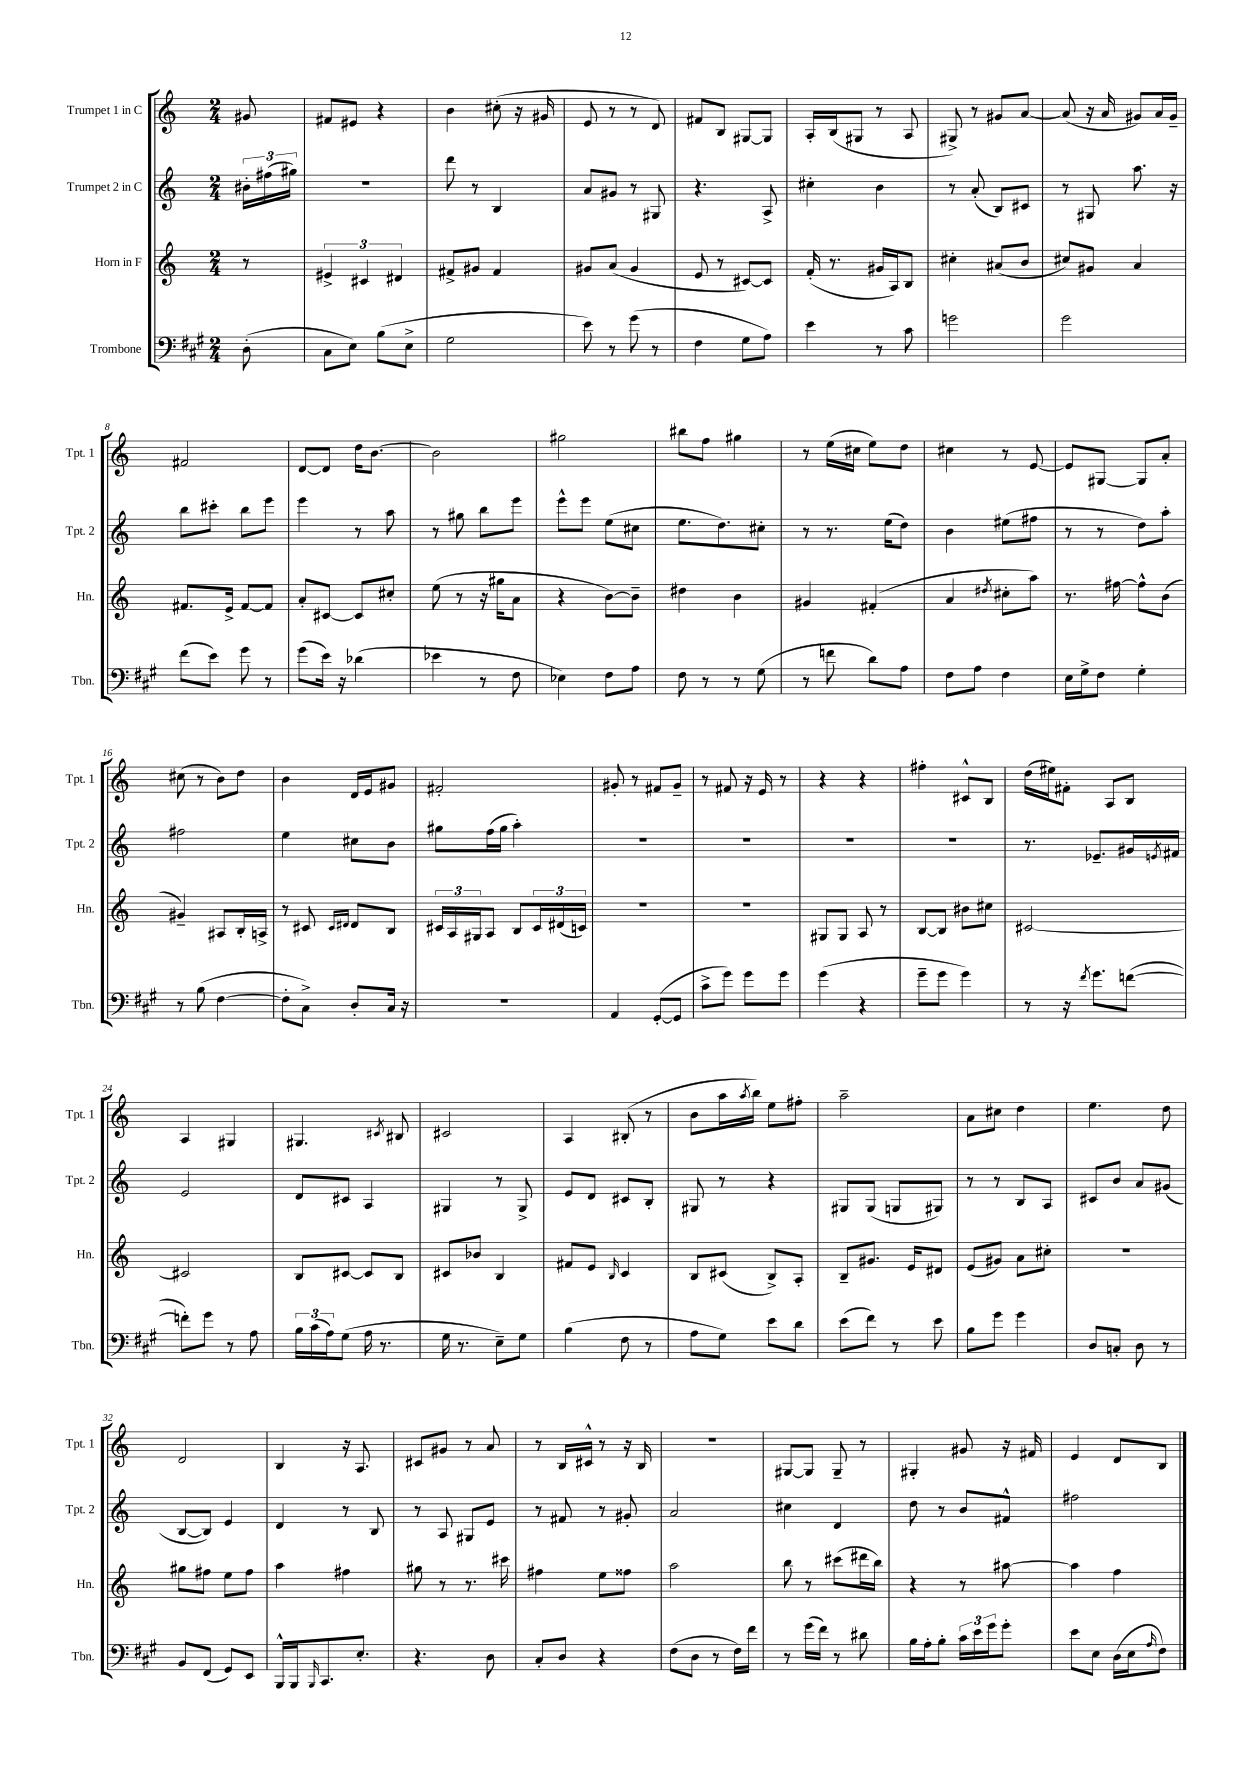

**kern	**kern	**kern	**kern
*part4	*part3	*part2	*part1
*staff4	*staff3	*staff2	*staff1
*I"Trombone	*I"Horn in F	*I"Trumpet 2 in C	*I"Trumpet 1 in C
*I'Tbn.	*I'Hn.	*I'Tpt. 2	*I'Tpt. 1
*clefF4	*clefG2	*clefG2	*clefG2
*k[f#c#g#]	*k[]	*k[]	*k[]
*M2/4	*M2/4	*M2/4	*M2/4
=	=	=	=
(8D'\	8r	24b#X'\LL	8g#X/
.	.	(24ff#X\	.
.	.	24gg#X\JJ)	.
=1	=1	=1	=1
8C#\L	6e#X^/	2r	8f#X/L
8E\J)	.	.	8e#X/J
.	6c#X/	.	.
(8B\L	.	.	4r
.	6d#X/	.	.
8E^\J	.	.	.
=2	=2	=2	=2
2G#\	8f#X^/L	8ddd\	4b\
.	8g#X/J	8r	.
.	4f#/	4B/	(8cc#X'\
.	.	.	16r
.	.	.	16g#X/
=3	=3	=3	=3
8e\)	8g#X/L	8a/L	8e/
8r	(8a/J	8g#X/J	8r
(8g#\	4g#/	8r	8r
8r	.	8G#X/	8d/)
=4	=4	=4	=4
4F#\	8e/	4.r	8f#X/L
.	8r	.	8B/J
8G#\L	[8c#X/L)	.	[8G#X/L
8A\J)	8c#/J]	8A^/	8G#/J]
=5	=5	=5	=5
4e\	(16f'/	4cc#X'\	16A'/LL
.	8.r	.	(16B/J
.	.	.	8G#X/J
8r	16g#X/LL	4b\	8r
.	16A/J)	.	.
8c#\	8B/J	.	8A/
=6	=6	=6	=6
2gn\	4cc#X'\	8r	8G#X^/)
.	.	(8a'/	8r
.	(8a#X/L	8B/L)	8g#X/L
.	8b/J	8c#X/J	[8a/J
=7	=7	=7	=7
2g#\	8cc#X/L)	8r	(8a/]
.	8g#X/J	8G#X/	16r
.	.	.	16a/
.	4a/	8.aa\	8g#X/L)
.	.	.	16a/L
.	.	16r	16g#~/JJ
!!LO:LB:g=z
=8	=8	=8	=8
(8f#\L	8.f#X/L	8bb\L	2f#X/
8e\J)	.	8ccc#X'\J	.
.	16e^/Jk	.	.
8g#\	[8f#/L	8bb\L	.
8r	8f#/J]	8eee\J	.
=9	=9	=9	=9
(8g#\L	8a'/L	4eee\	[8d/L
16e\Jk)	[8c#X/J	.	8d/J]
16r	.	.	.
(4d-X\	8c#/L]	8r	16dd\KL
.	.	.	[8.b\J
.	8cc#X'/J	8aa\	.
=10	=10	=10	=10
4e-X\	(8ee\	8r	2b\]
.	8r	8gg#X\	.
8r	16r	8bb\L	.
.	16gg#X\KL	.	.
8F#\	8a\J	8eee\J	.
=11	=11	=11	=11
4E-X\)	4r	8eee^^\L	2gg#X\
.	.	8eee\J	.
8F#\L	[8b\L)	(8ee\L	.
8A\J	8b~\J]	8cc#X\J	.
=12	=12	=12	=12
8F#\	4dd#X\	8.ee\L	8bb#X\L
8r	.	.	8ff\J
.	.	8.dd\)	.
8r	4b\	.	4gg#X\
(8G#\	.	8cc#X'\J	.
=13	=13	=13	=13
8r	4g#X/	8r	8r
8fn\	.	8.r	(16ee\LL
.	.	.	16cc#X\JJ
8d\L)	(4f#X'/	.	8ee\L)
.	.	(16ee\KL	.
8A\J	.	8dd\J)	8dd\J
=14	=14	=14	=14
8F#\L	4a/	4b\	4cc#X\
8A\J	.	.	.
.	8qdd#X/	.	.
4F#\	8cc#X'\L	(8ee#X\L	8r
.	8aa\J)	8ff#X\J	[8e/
=15	=15	=15	=15
16E\LL	8.r	8r	8e/L]
16G#^\J	.	.	.
8F#\J	.	8r	[8G#X/J
.	[16ff#X\	.	.
4G#'\	8ff#^^\L]	8dd\L)	8G#/L]
.	(8b\J	8aa'\J	8a'/J
!!LO:LB:g=z
=16	=16	=16	=16
8r	4g#X~/)	2ff#X\	(8cc#X\
(8B\	.	.	8r
[4F#\	8A#X/L	.	8b\L)
.	16B'/L	.	8dd\J
.	16An^/JJ	.	.
=17	=17	=17	=17
8F#'\L]	8r	4ee\	4b\
8C#^\J)	8c#X/	.	.
.	16qqc#/LL	.	.
.	16qqd#X/JJ	.	.
8D'/L	8d#/L	8cc#X\L	16d/LL
.	.	.	16e/J
16C#/Jk	8B/J	8b\J	8g#X/J
16r	.	.	.
=18	=18	=18	=18
2r	24c#X/LL	8gg#X\L	2f#X'/
.	24A/	.	.
.	24G#X/J	.	.
.	8A/J	(16ff\L	.
.	.	16gg#\JJ	.
.	8B/L	4aa'\)	.
.	24c#/L	.	.
.	(24d#X/	.	.
.	24cn/JJ)	.	.
=19	=19	=19	=19
4AA/	2r	2r	8g#X'/
.	.	.	8r
([8GG#'/L	.	.	8f#X/L
8GG#/J]	.	.	8g#~/J
=20	=20	=20	=20
8c#^\L	2r	2r	8r
8g#\J)	.	.	8f#X/
8g#\L	.	.	16r
.	.	.	16e/
8g#\J	.	.	8r
=21	=21	=21	=21
(4g#\	8G#X/L	2r	4r
.	8G#/J	.	.
4r	8A/	.	4r
.	8r	.	.
=22	=22	=22	=22
8g#~\L	[8B/L	2r	4ff#X'\
8g#\J	8B/J]	.	.
4g#\)	8b#X\L	.	8c#X^^/L
.	8cc#X\J	.	8B/J
=23	=23	=23	=23
8r	[2c#X/	8.r	(16dd\LL
.	.	.	16ee#X\J)
16r	.	.	8f#X'\J
8qf#/	.	.	.
8.g#\L	.	8.e-X~/L	.
.	.	.	8A/L
([8fn\J	.	16g#X/L	8B/J
.	.	8qen/	.
.	.	16f#X/JJ	.
!!LO:LB:g=z
=24	=24	=24	=24
8fn'\L])	2c#X/]	2e/	4A/
8g#\J	.	.	.
8r	.	.	4G#X/
8A\	.	.	.
=25	=25	=25	=25
24B\LL	8B/L	8d/L	4.G#X/
(24c#\	.	.	.
24A\J)	.	.	.
(8G#\J	[8c#X/J	8c#X/J	.
16A\	8c#/L]	4A/	.
8.r	.	.	.
.	.	.	8qc#X/
.	8B/J	.	8B#X/
=26	=26	=26	=26
16G#\	8c#X/L	4G#X/	2c#X/
8.r	.	.	.
.	8b-X/J	.	.
8E~\L)	4B/	8r	.
8G#\J	.	8G#^/	.
=27	=27	=27	=27
(4B\	8f#X/L	8e/L	4A/
.	8e/J	8d/J	.
.	16qqB/	.	.
8F#\	4c/	8c#X/L	(8B#X'/
8r	.	8B'/J	8r
=28	=28	=28	=28
8A\L	8B/L	8G#X/	8b\L
8G#\J)	(8c#X/J	8r	16aa\L
.	.	.	8qaa/
.	.	.	16bb\JJ)
8e\L	8B^/L)	4r	8ee\L
8d\J	8A'/J	.	8ff#X'\J
=29	=29	=29	=29
(8e\L	8B~/L	8G#X/L	2aa~\
8f#\J)	8.g#X/J	(8G#/J	.
8r	.	8Gn/L	.
.	16e/KL	.	.
8e\	8d#X/J	8G#X/J)	.
=30	=30	=30	=30
8B\L	(8e/L	8r	8a\L
8g#\J	8g#X/J)	8r	8cc#X\J
4g#\	8a\L	8B/L	4dd\
.	8cc#X'\J	8A/J	.
=31	=31	=31	=31
8D/L	2r	8c#X/L	4.ee\
8Cn'/J	.	8b/J	.
8D\	.	8a/L	.
8r	.	(8g#X/J	8dd\
!!LO:LB:g=z
=32	=32	=32	=32
8BB/L	8gg#X\L	[8B/L	2d/
(8FF#/J	8ff#X\J	8B/J])	.
8GG#/L)	8ee\L	4e/	.
8EE/J	8ff#\J	.	.
=33	=33	=33	=33
16BBB^^/LL	4aa\	4d/	4B/
16BBB/J	.	.	.
16qqBBB/	.	.	.
8.CC#/	.	.	.
.	4ff#X\	8r	16r
8.E'/J	.	.	8.A/
.	.	8B/	.
=34	=34	=34	=34
4.r	8gg#X\	8r	8c#X/L
.	8r	8A/	8g#X/J
.	8.r	8G#X/L	8r
8D\	.	8e/J	8a/
.	16ccc#X\	.	.
=35	=35	=35	=35
8C#'/L	4ff#X\	8r	8r
8D/J	.	8f#X/	16B/LL
.	.	.	16c#X^^/JJ
4r	8ee\L	8r	8r
.	8ff##X\J	8g#X'/	16r
.	.	.	16B/
=36	=36	=36	=36
(8F#\L	2aa\	2a/	2r
8D\J	.	.	.
8r	.	.	.
16F#\LL)	.	.	.
16f#\JJ	.	.	.
=37	=37	=37	=37
8r	8bb\	4cc#X\	[8G#X/L
(16g#\LL	8r	.	8G#/J]
16f#\JJ)	.	.	.
8r	(8ccc#X\L	4d/	8G#~/
8d#X\	16ddd#X\L	.	8r
.	16bb\JJ)	.	.
=38	=38	=38	=38
16B\LL	4r	8dd\	4G#X'/
16A'\J	.	.	.
8B'\J	.	8r	.
24c#\LL	8r	8b/L	8g#X/
24e\	.	.	.
24g#\J	.	.	.
8g#'\J	[8aa#X\	8f#X^^/J	16r
.	.	.	16f#X/
=39	=39	=39	=39
8e\L	4aa#\]	2ff#X\	4e/
8E\J	.	.	.
(16D\LL	4ff\	.	8d/L
16E\J	.	.	.
16qqA/	.	.	.
8F#\J)	.	.	8B/J
==	==	==	==
*-	*-	*-	*-
